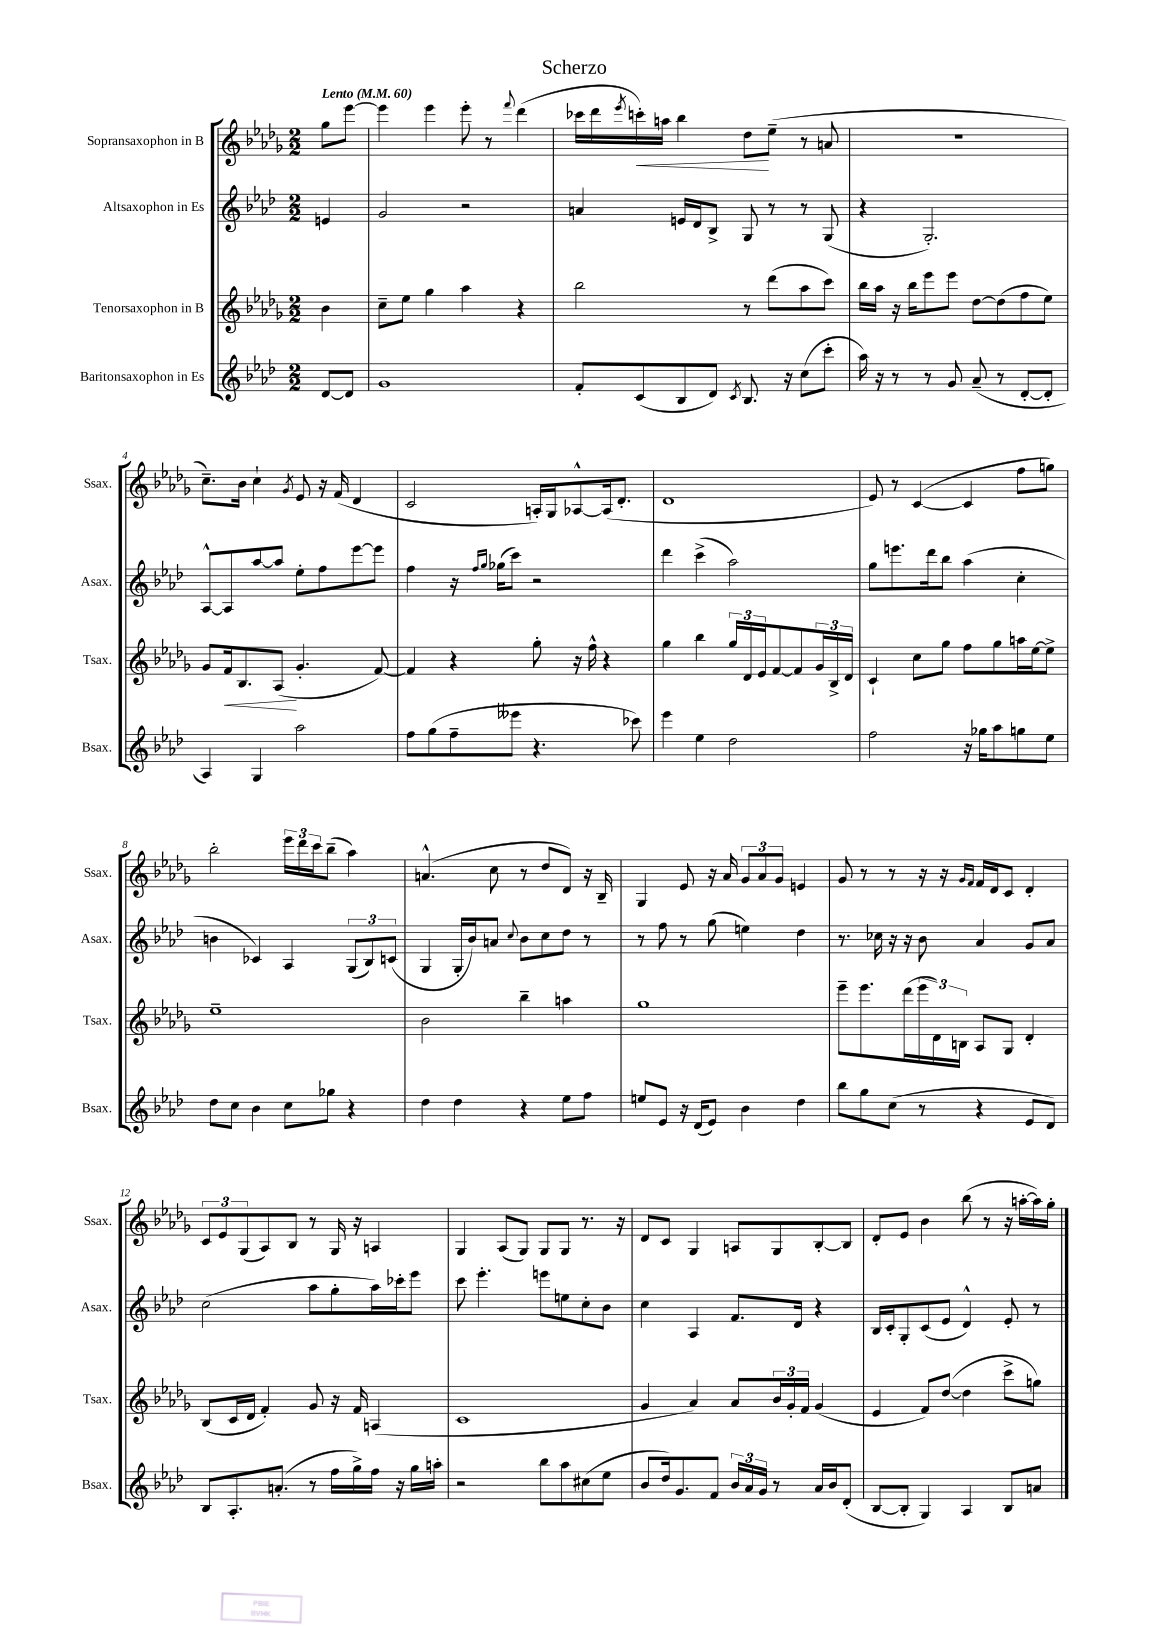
\header { title = "Scherzo" }
<<
\new StaffGroup <<
\new Staff = "s0" \with { instrumentName = "Sopransaxophon in B" shortInstrumentName = "Ssax." } {
    \clef treble \key des \major \numericTimeSignature \time 2/2 \partial 4 \tempo "Lento" 4 = 60
    ges''8 ees'''8~ |
    ees'''4 ees'''4 ees'''8-. r8 \appoggiatura { f'''8 } des'''4( |
    ces'''16 des'''16 \acciaccatura { ees'''8 } c'''16-.\<) a''16 bes''4 des''8\! ees''8--( r8 a'8 |
    R1 |
    c''8.--) bes'16 c''4-! \acciaccatura { ges'8 } ees'8 r16 f'16( des'4 |
    c'2 a16-.) ges16 aes8~-^ aes16( des'8.-. |
    des'1 |
    ees'8) r8 c'4~( c'4 f''8 g''8) |
    bes''2-. \tuplet 3/2 { ees'''16 des'''16 c'''16 } bes''8--( aes''4) |
    a'4.-^( c''8 r8 des''8 des'8) r16 bes16-- |
    ges4 ees'8 r16 aes'16 \tuplet 3/2 { ges'8 aes'8 ges'8 } e'4 |
    ges'8 r8 r8 r16 r16 \grace { ges'16 f'16 } f'16 des'16 c'8 des'4-. |
    \tuplet 3/2 { c'8 ees'8 ges8( } aes8) bes8 r8 ges16 r16 a4 |
    ges4 aes8( ges8) ges8 ges8 r8. r16 |
    des'8 c'8 ges4 a8 ges8 bes8~-. bes8 |
    des'8-. ees'8 bes'4 bes''8( r8 r16 a''16~-. a''16) ges''16-. \bar "|." |
}
\new Staff = "s1" \with { instrumentName = "Altsaxophon in Es" shortInstrumentName = "Asax." } {
    \clef treble \key aes \major \numericTimeSignature \time 2/2 \partial 4
    e'4 |
    g'2 r2 |
    a'4 e'16 des'16 bes8-> g8 r8 r8 g8( |
    r4 g2.-.) |
    aes8~-^ aes8 aes''8~ aes''8 ees''8-. f''8 ees'''8~ ees'''8 |
    f''4 r16 \grace { f''16 g''16 } ges''16( c'''8) r2 |
    des'''4 c'''4->( aes''2) |
    g''8 e'''8. des'''16 bes''8 aes''4( c''4-. |
    b'4 ces'4) aes4 \tuplet 3/2 { g8( bes8) c'8( } |
    g4 g16-. bes'16) a'8 \appoggiatura { c''8 } bes'8 c''8 des''8 r8 |
    r8 f''8 r8 g''8( e''4) des''4 |
    r8. ces''16 r16 r16 bes'8 aes'4 g'8 aes'8 |
    c''2( aes''8 g''8-. aes''16) ces'''16-. ees'''8 |
    c'''8 ees'''4.-. e'''8 e''8 c''8-. bes'8 |
    c''4 aes4 f'8. des'16 r4 |
    bes16 c'16-. g8-. c'8( ees'8 des'4-^) ees'8-. r8 \bar "|." |
}
\new Staff = "s2" \with { instrumentName = "Tenorsaxophon in B" shortInstrumentName = "Tsax." } {
    \clef treble \key des \major \numericTimeSignature \time 2/2 \partial 4
    bes'4 |
    c''8-- ees''8 ges''4 aes''4 r4 |
    bes''2 r8 des'''8( aes''8 c'''8) |
    bes''16 aes''16 r16 bes''16 ees'''8 ees'''8 des''8~ des''8( f''8 ees''8) |
    ges'8 f'16\< bes8. aes8\!( ges'4.-. f'8~) |
    f'4 r4 ges''8-. r16 f''16-^ r4 |
    ges''4 bes''4 \tuplet 3/2 { ges''16 des'16 ees'16 } f'8~ f'8 \tuplet 3/2 { ges'16 bes16-> des'16 } |
    c'4-! c''8 ges''8 f''8 ges''8 a''16 ees''16~ ees''8-> |
    ees''1-- |
    bes'2 bes''4-- a''4 |
    ges''1 |
    ees'''8-- ees'''8. des'''16( \tuplet 3/2 { ees'''16 des'16) b16 } aes8 ges8 des'4-. |
    bes8( c'16 des'16 f'4-.) ges'8 r16 f'16 a4( |
    c'1 |
    ges'4 aes'4) aes'8 \tuplet 3/2 { bes'16 ges'16-. f'16 } ges'4( |
    ees'4 f'8) des''8~( des''4 c'''8-> g''8) \bar "|." |
}
\new Staff = "s3" \with { instrumentName = "Baritonsaxophon in Es" shortInstrumentName = "Bsax." } {
    \clef treble \key aes \major \numericTimeSignature \time 2/2 \partial 4
    des'8~ des'8 |
    g'1 |
    f'8-. c'8( bes8 des'8) \acciaccatura { c'8 } bes8. r16 c''8( c'''8-. |
    aes''16) r16 r8 r8 g'8 aes'8--( r8 des'8~-. des'8-. |
    aes4) g4 aes''2 |
    f''8 g''8( f''8-- eeses'''8 r4. ces'''8) |
    ees'''4 ees''4 des''2 |
    f''2 r16 ges''16 aes''8 g''8 ees''8 |
    des''8 c''8 bes'4 c''8 ges''8 r4 |
    des''4 des''4 r4 ees''8 f''8 |
    e''8 ees'8 r16 des'16( ees'8) bes'4 des''4 |
    bes''8 g''8 c''8( r8 r4 ees'8 des'8) |
    bes8 aes8.-. a'8.-.( r8 f''16 g''16->) f''16 r16 g''16 a''16-. |
    r2 bes''8 aes''8 cis''8( ees''8 |
    bes'8 des''16) g'8. f'8 \tuplet 3/2 { bes'16 aes'16 g'16 } r8 aes'16 bes'16 des'8-.( |
    bes8~ bes8-. g4) aes4 bes8 a'8 \bar "|." |
}
>>
>>
